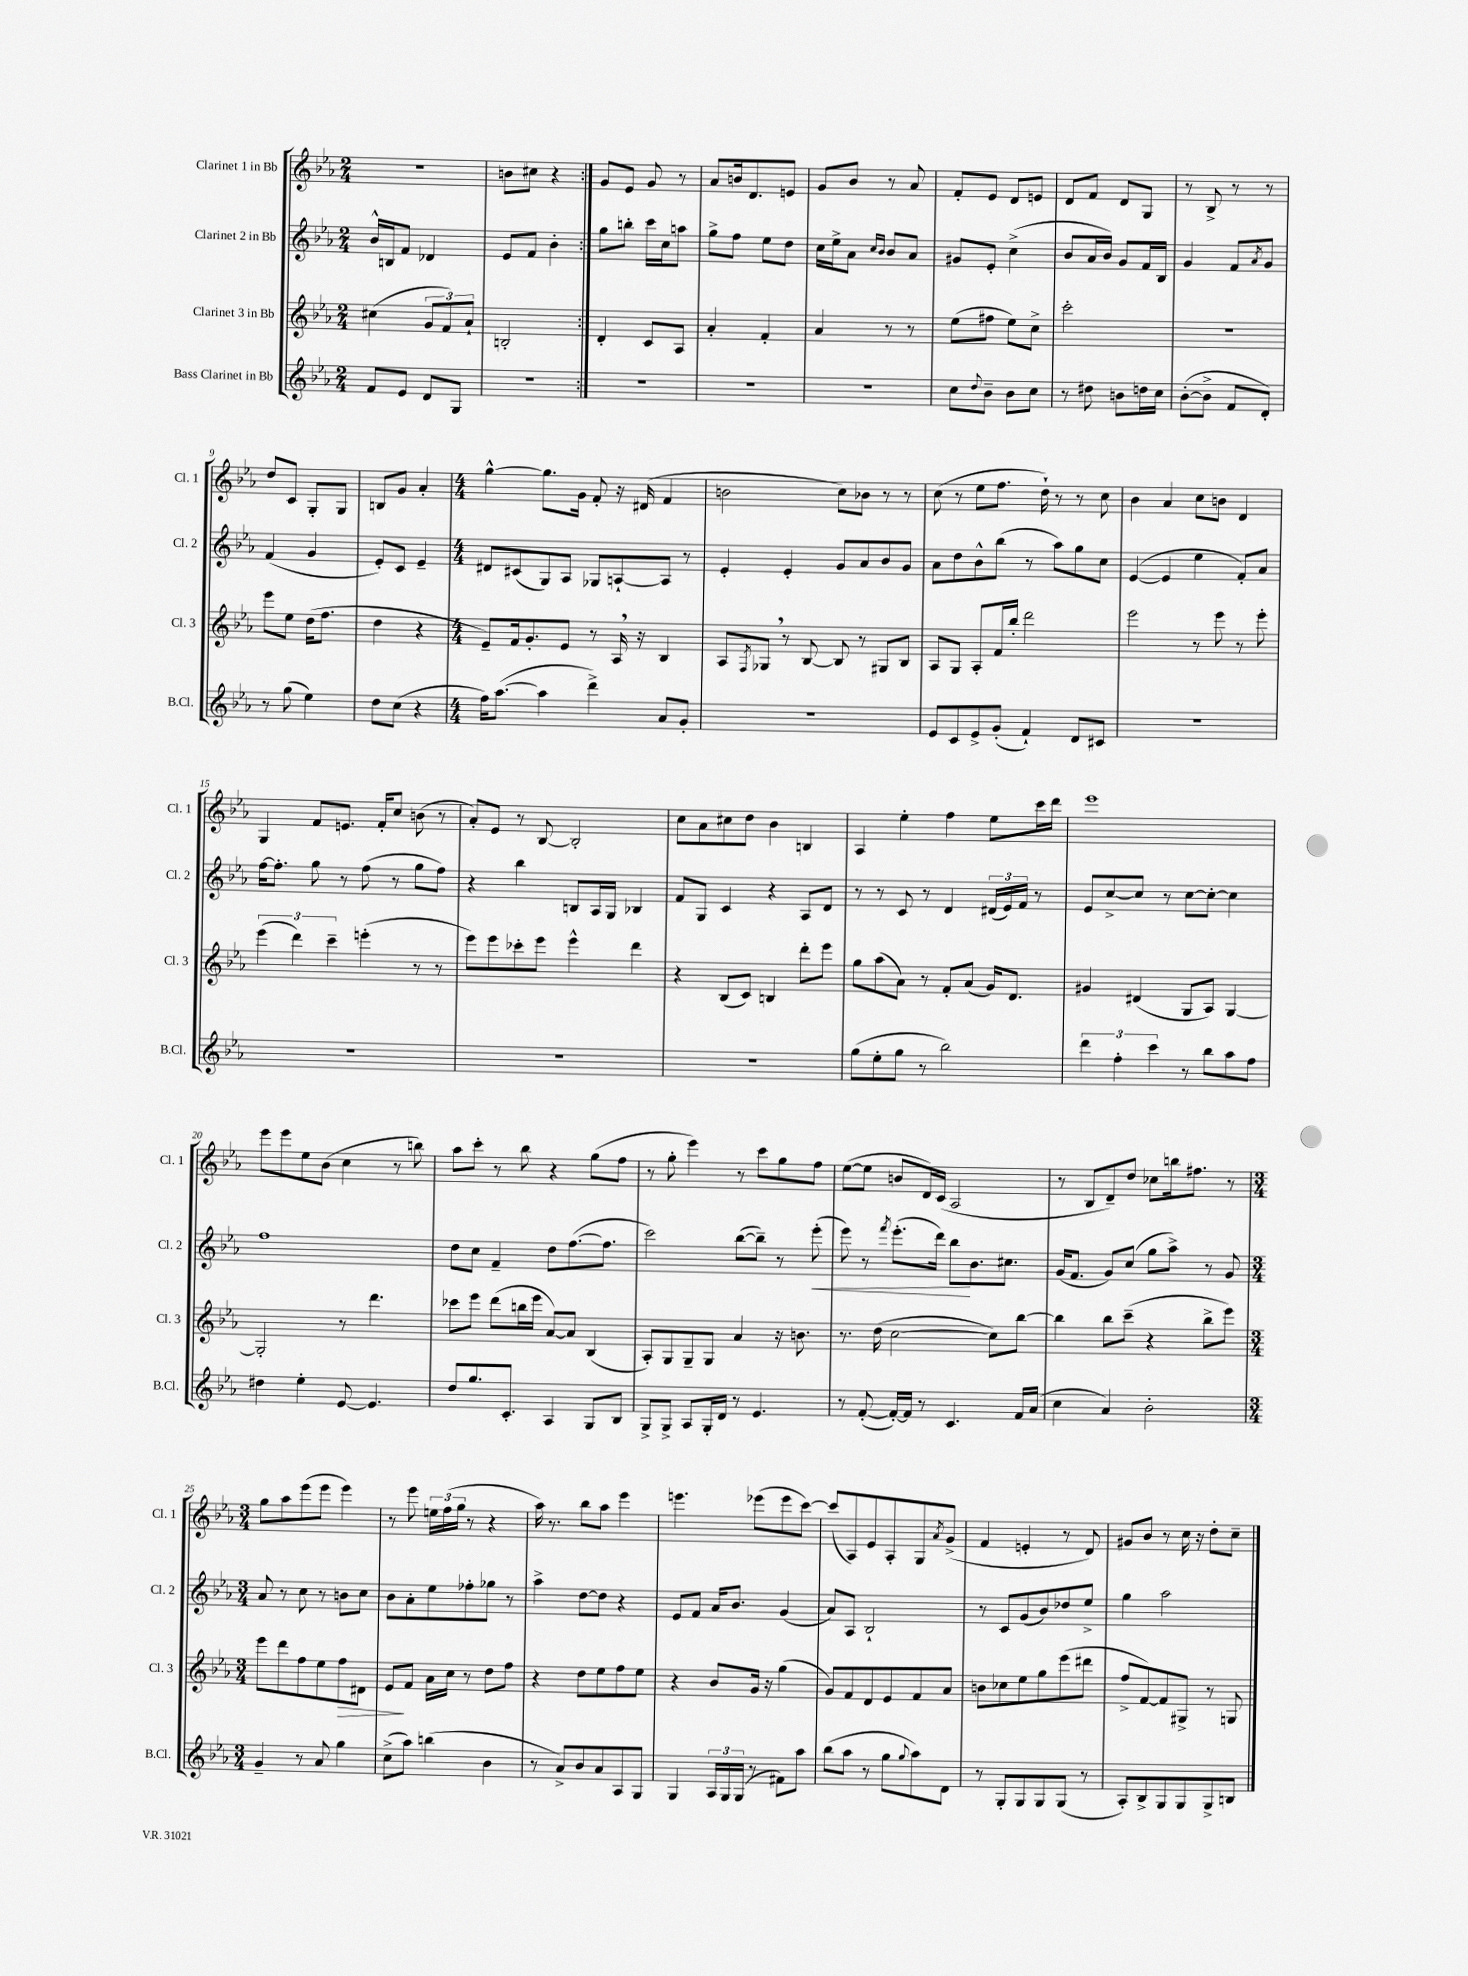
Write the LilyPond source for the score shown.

<<
\new StaffGroup <<
\new Staff = "s0" \with { instrumentName = "Clarinet 1 in Bb" shortInstrumentName = "Cl. 1" } {
    \clef treble \key ees \major \numericTimeSignature \time 2/4
    \repeat volta 2 { r2 |
    b'8 cis''8 r4 | }
    g'8 ees'8 g'8 r8 |
    aes'8 b'16 d'8. e'8 |
    g'8 bes'8 r8 aes'8 |
    f'8-. ees'8 d'8 e'8 |
    d'8 f'8 d'8 g8 |
    r8 bes8-> r8 r8 |
    d''8 c'8 g8-. g8 |
    b8 g'8 aes'4-. |
    \numericTimeSignature \time 4/4 g''4~-^ g''8. g'16 f'8-. r16 dis'16( f'4 |
    b'2 c''8) bes'8 r8 r8 |
    c''8( r8 ees''8 f''8. d''16-!) r8 r8 c''8 |
    bes'4 aes'4 c''8 b'8 d'4 |
    g4 f'8 e'8. f'16-. c''8 b'8( r8 |
    aes'8-.) ees'8 r8 bes8~ bes2-. |
    c''8 aes'8 cis''8 d''8 bes'4 b4 |
    aes4 ees''4-. f''4 ees''8 c'''16 d'''16 |
    ees'''1 |
    ees'''8 ees'''8 ees''8 bes'8( c''4 r8 b''8) |
    aes''8 c'''8-. r8 bes''8 r4 g''8( f''8 |
    r8 g''8-. ees'''4) r8 c'''8 g''8 f''8 |
    ees''8~( ees''8 b'8 d'16) c'16( aes2 |
    r8 bes8 d'8--) d''8 ces''8 b''16 fis''8. r8 |
    \numericTimeSignature \time 3/4 g''8 aes''8 ees'''8( ees'''8 ees'''4) |
    r8 ees'''8 \tuplet 3/2 { e''16 f''16( g''16 } r8 r4 |
    aes''16) r8. bes''8 aes''8 ees'''4 |
    e'''4. ees'''8( ees'''8 c'''8~) |
    c'''8( aes8) ees'8 aes8-. g8 \acciaccatura { aes'8 } g'8->( |
    f'4 e'4-. r8 d'8) |
    gis'8 bes'8 r8 c''16 r16 d''8-. c''8-- \bar "|." |
}
\new Staff = "s1" \with { instrumentName = "Clarinet 2 in Bb" shortInstrumentName = "Cl. 2" } {
    \clef treble \key ees \major \numericTimeSignature \time 2/4
    \repeat volta 2 { bes'16-^ b16 f'8 des'4 |
    ees'8 f'8 bes'4-. | }
    g''8 b''8-. c'''16 c''16 a''8 |
    g''8-> f''8 ees''8 d''8 |
    c''16 ees''16-> aes'8 \grace { c''16 bes'16 } bes'8 aes'8 |
    gis'8 ees'8-. c''4->( |
    bes'8 aes'16 bes'16) g'8 f'16 bes16 |
    g'4 f'8 \acciaccatura { aes'8 } g'8 |
    f'4( g'4 |
    ees'8-.) c'8 ees'4-- |
    \numericTimeSignature \time 4/4 dis'8 cis'8( g8) aes8 ges8 a8~-! a8 r8 |
    ees'4-. ees'4-. g'8 aes'8 bes'8 g'8 |
    aes'8 d''8 bes'8-^ bes''8( r8 aes''8) g''8 c''8 |
    ees'4~( ees'4 ees''4 f'8-.) aes'8 |
    f''16~ f''8.-. g''8 r8 f''8( r8 g''8 f''8) |
    r4 bes''4 b8 aes16 g16 bes4 |
    f'8 g8 c'4 r4 aes8 d'8 |
    r8 r8 c'8 r8 d'4 \tuplet 3/2 { dis'16( ees'16) f'16 } r8 |
    ees'8 c''8~-> c''8 r8 c''8~ c''8~-. c''4 |
    f''1 |
    d''8 c''8 f'4-- d''8 f''8.~( f''8. |
    c'''2) bes''8~( bes''8--) r8 ees'''8-.\<( |
    ees'''8) r8 \acciaccatura { f'''8 } ees'''8.-.( d'''16) bes''8\! bes'8. cis''8. |
    g'16( f'8. g'8) c''8( g''8 aes''8->) r8 g'8 |
    \numericTimeSignature \time 3/4 aes'8 r8 c''8 r8 b'8 c''8 |
    bes'8 aes'8-. ees''8 fes''8-. ges''8 r8 |
    aes''4-> d''8~ d''8 r4 |
    ees'8 f'8 aes'16 bes'8. g'4( |
    aes'8) aes8 bes2-! |
    r8 c'8 g'8( bes'8) des''8 ees''8-> |
    g''4 aes''2 \bar "|." |
}
\new Staff = "s2" \with { instrumentName = "Clarinet 3 in Bb" shortInstrumentName = "Cl. 3" } {
    \clef treble \key ees \major \numericTimeSignature \time 2/4
    \repeat volta 2 { cis''4( \tuplet 3/2 { g'8 f'8) aes'8-! } |
    b2-. | }
    d'4-. c'8 aes8 |
    aes'4-. f'4-. |
    aes'4 r8 r8 |
    ees''8( fis''8 ees''8) c''8-> |
    c'''2-. |
    r2 |
    ees'''8 ees''8 d''16( f''8. |
    d''4 r4 |
    \numericTimeSignature \time 4/4 ees'8--) f'16 g'8.-. ees'8 r8 aes16 \breathe r16 bes4 |
    aes8 \acciaccatura { f8 } ges8 \breathe r8 bes8~ bes8 r8 gis8 bes8 |
    aes8 g8 aes8-. f'16 bes''16-. d'''2 |
    ees'''2 r8 ees'''8 r8 ees'''8-. |
    \tuplet 3/2 { ees'''4( d'''4) c'''4-- } e'''4-.( r8 r8 |
    ees'''8) ees'''8 ces'''8-. ees'''8 ees'''4-^ d'''4 |
    r4 bes8( c'8) b4 d'''8-. ees'''8 |
    g''8 aes''8( aes'8) r8 f'8-. aes'8( g'16) d'8. |
    gis'4 dis'4( g8 aes8) g4~ |
    g2-. r8 d'''4. |
    ces'''8 ees'''8 d'''8( b''16 ees'''16 aes'8~) aes'8 bes4( |
    aes8-.) g8 g8-- g8 aes'4 r16 b'8. |
    r8. d''16( c''2~ c''8) bes''8~ |
    bes''4 bes''8 c'''8--( r4 bes''8-> ees'''8) |
    \numericTimeSignature \time 3/4 ees'''8 d'''8 f''8 ees''8 f''8\> dis'8 |
    ees'8\! f'8 aes'16 c''16 r8 d''8 f''8 |
    r4 d''8 ees''8 f''8 ees''8 |
    r4 bes'8 g'16 r16 g''4( |
    g'8) f'8 d'8 ees'8 f'8 aes'8 |
    b'8 ces''8 ees''8 g''8 ees'''8( dis'''8 |
    f''8-> f'8~) f'8 gis8-> r8 g8 \bar "|." |
}
\new Staff = "s3" \with { instrumentName = "Bass Clarinet in Bb" shortInstrumentName = "B.Cl." } {
    \clef treble \key ees \major \numericTimeSignature \time 2/4
    \repeat volta 2 { f'8 ees'8 d'8 g8 |
    R2 | }
    R2 |
    R2 |
    R2 |
    c''8 \appoggiatura { d''8 } bes'8-- bes'8 c''8 |
    r8 dis''8 b'8 d''16 c''16 |
    bes'8~-.( bes'8-> f'8 d'8-.) |
    r8 g''8( ees''4) |
    d''8 c''8( r4 |
    \numericTimeSignature \time 4/4 f''16) aes''8.~( aes''4 d'''4->) aes'8 g'8-. |
    R1 |
    ees'8 c'8 ees'8-> g'8-.( f'4-!) d'8 cis'8 |
    R1 |
    R1 |
    R1 |
    R1 |
    g''8( ees''8-. g''8 r8 bes''2) |
    \tuplet 3/2 { d'''4 f''4-. c'''4 } r8 bes''8 aes''8 f''8 |
    dis''4 ees''4-. ees'8~ ees'4. |
    d''8 g''8. c'8.-. aes4 g8 bes8 |
    g8-> g8-> aes8 g16-. d'16 r8 ees'4. |
    r8 f'8~-.( f'16~-.) f'16 r8 c'4. f'16 aes'16( |
    c''4 aes'4) bes'2-. |
    \numericTimeSignature \time 3/4 g'4-- r8 aes'8 g''4 |
    c''8->( aes''8) b''4( bes'4 |
    r8 aes'8->) bes'8 aes'8 aes8 g8 |
    g4 \tuplet 3/2 { aes16 g16 g16( } r8 fis'8) aes''8 |
    bes''8( aes''8 r8 g''8 \appoggiatura { g''8 } aes''8) d'8 |
    r8 g8-. g8 g8 g8( r8 |
    aes8-.) bes8-> g8 g8 g8-> b8 \bar "|." |
}
>>
>>
